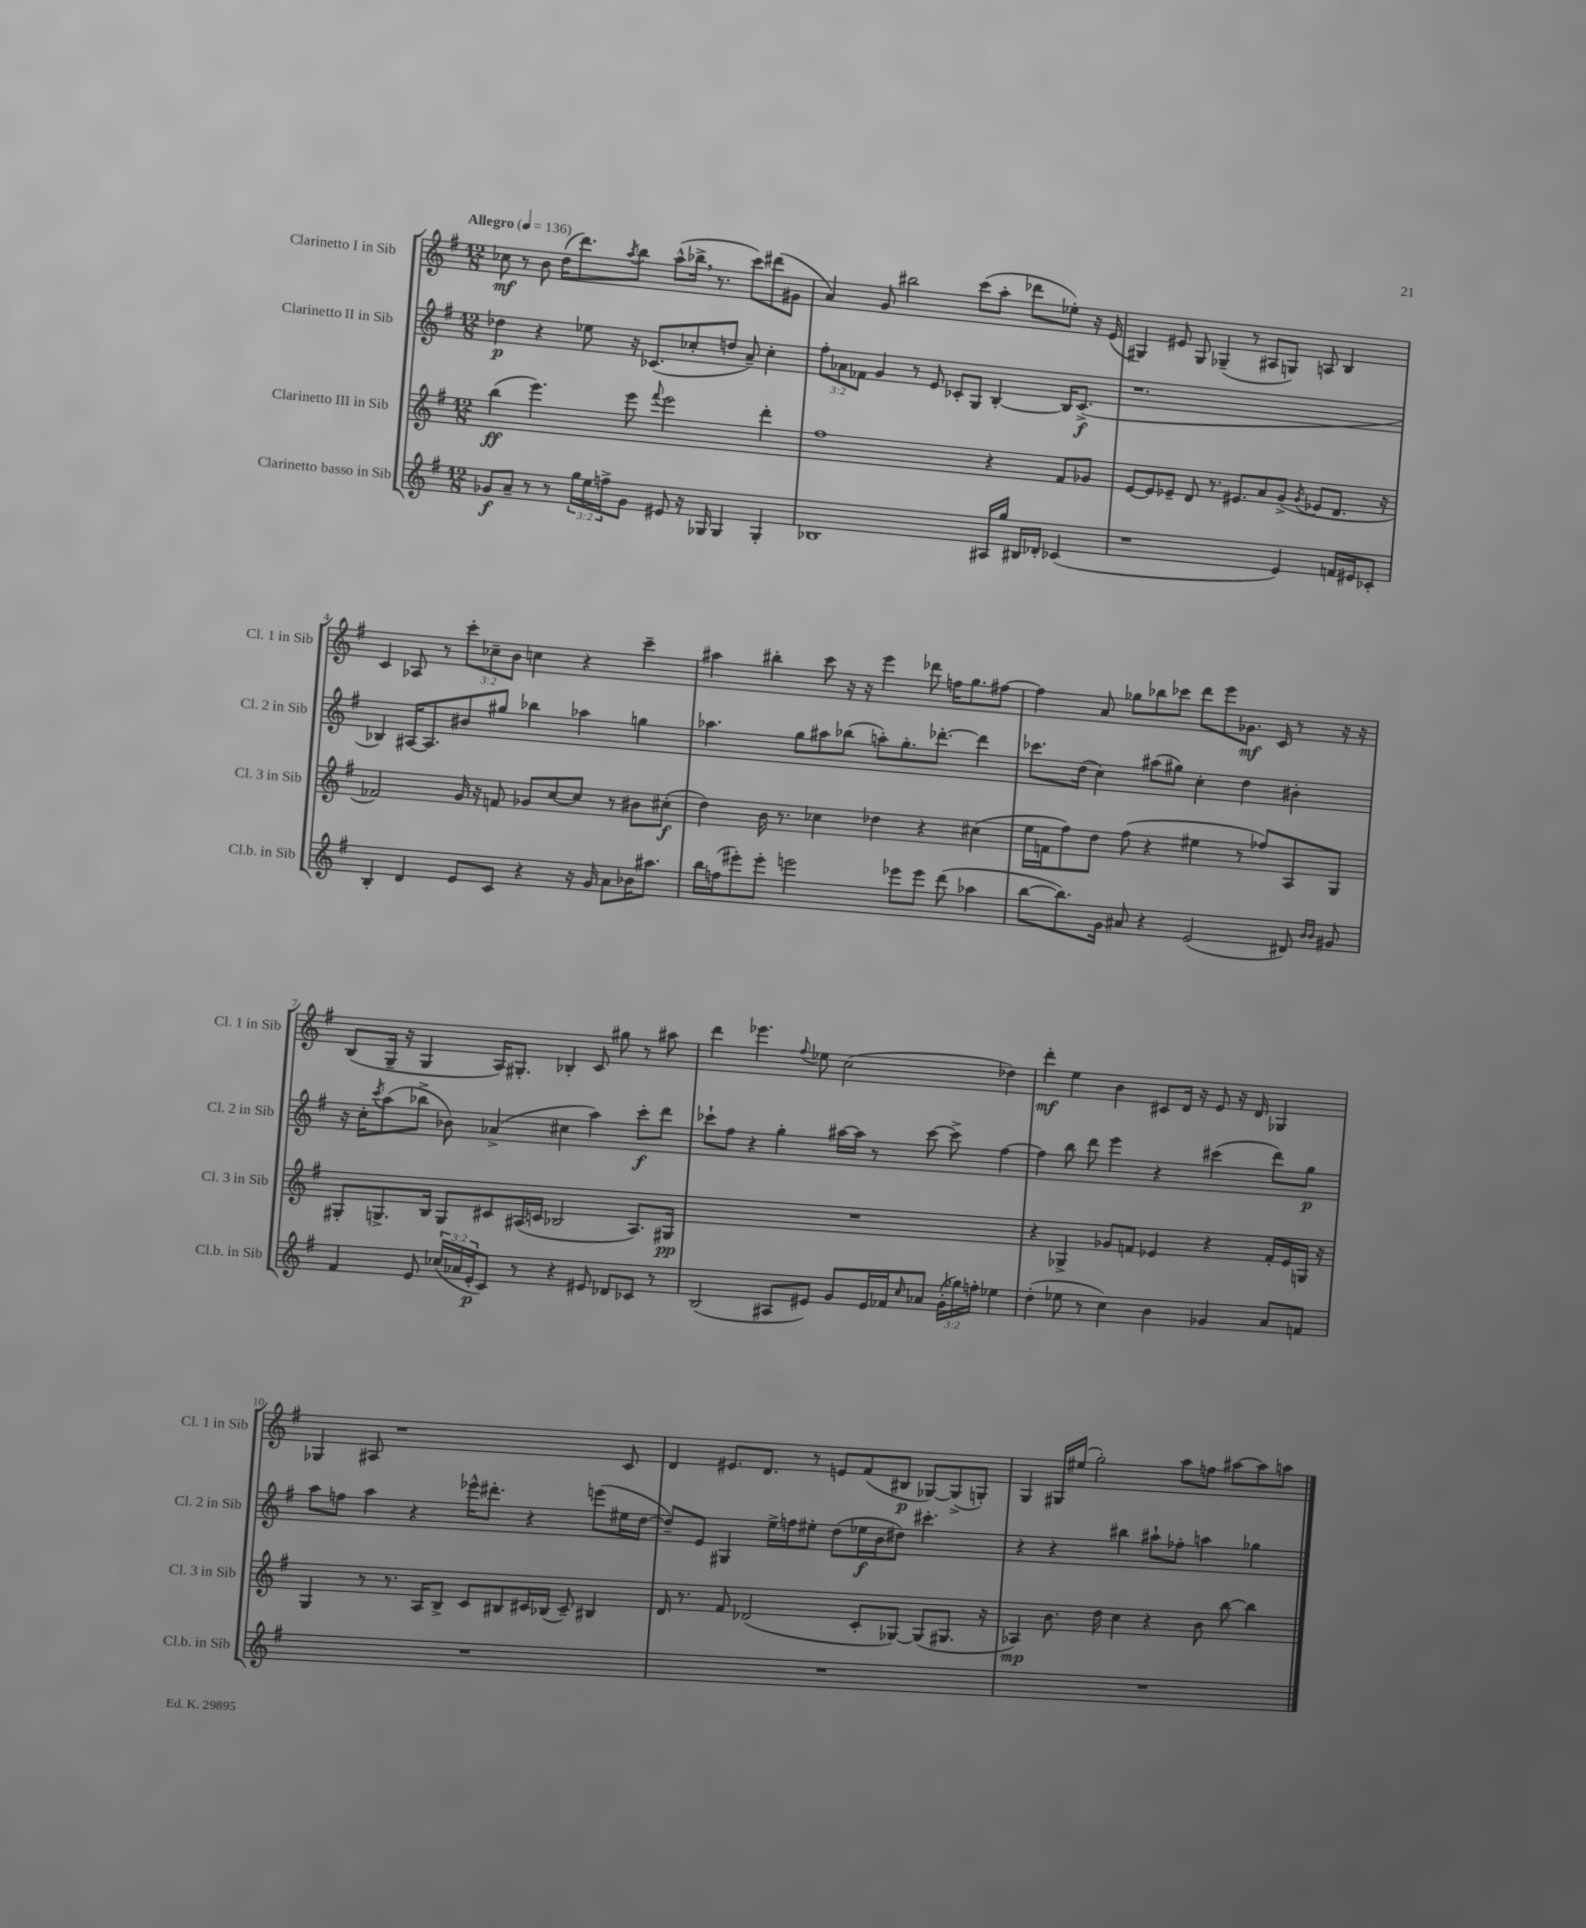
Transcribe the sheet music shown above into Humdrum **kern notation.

**kern	**kern	**kern	**kern
*staff4	*staff3	*staff2	*staff1
*clefG2	*clefG2	*clefG2	*clefG2
*k[f#]	*k[f#]	*k[f#]	*k[f#]
*M12/8	*M12/8	*M12/8	*M12/8
*MM136	*MM136	*MM136	*MM136
8g-	(4bb	4dd-	8cc-
8a~	.	.	8r
8r	4.eee)	4r	8b
8r	.	.	(16dd
.	.	.	8.ddd)
24gg	.	8ee-	.
24ee	.	.	.
24ff^	.	.	.
.	.	.	8qaa
8g-	8eee	16r	8bb
.	.	(8.c-	.
.	8qqfff#	.	.
8e#	2eee	.	(8aa^^
16r	.	8cc-'	16bb-^
16G-	.	.	8.r
4G-	.	8dd	.
.	.	8a~)	8ccc)
4G-'	4ddd'	4cc-'	(8ddd#
.	.	.	8g#
=	=	=	=
1B-	1ff#	12ff#'	4a)
.	.	12a-	.
.	.	12f-	.
.	.	4g	8g
.	.	.	2bb#
.	.	8r	.
.	.	8e	.
.	.	8c-'	.
.	.	8G	(8ccc
16A#	4r	[4B'	8aa'
16gg	.	.	.
16B#	.	.	8ddd-
16d-'	.	.	.
(4c-	8f#	16B]	8ee-')
.	.	(8.c-^	.
.	8g-	.	16r
.	.	.	(16e
=	=	=	=
1r	[8e	1.r	4G#)
.	8e]	.	.
.	8e-~	.	8e#
.	8d	.	8G#
.	8.r	.	(4G-~
.	8.e#	.	.
.	.	.	8r
.	8a	.	8A#
4e)	(8g^	.	8G)
.	8qg	.	.
.	8e-	.	8A
16f	8.d	.	4B
16e#	.	.	.
8c-'	.	.	.
.	16r	.	.
=	=	=	=
4B'	2f-)	4B-)	4c
4d	.	[16A#	8A-
.	.	8.A#]	.
.	.	.	8r
8e	16g	8b#	12ccc'
.	16r	.	.
.	.	.	12cc-~
8c	8f	8gg#	.
.	.	.	12b
4r	8g-	4bb-	4cc
.	[8cc	.	.
16r	8cc]	4aa-	4r
16g	.	.	.
8a	8r	.	.
16b-	8b#	4gg	4ccc~
8.aa#	.	.	.
.	(8cc#'	.	.
=	=	=	=
16bb	4dd)	4.aa-	4aa#
(16ff	.	.	.
8eee#')	.	.	.
8eee#'	16b	.	4bb#'
.	8.r	.	.
2eee	.	8gg	.
.	4cc-	8aa#	8ccc
.	.	(8bb-	16r
.	.	.	16r
.	4dd-	8aa')	4eee
8eee-	.	8.gg'	.
8eee-	4r	.	8ddd-
.	.	[8.ddd-'	.
(8ddd	.	.	16ff
.	.	.	8.gg
4aa-	(4cc#	4ddd-]	.
.	.	.	[8ff#
=	=	=	=
[8bb	16ee	8.ccc-	4ff#]
.	16f	.	.
8.bb])	8ff#)	.	.
.	.	(16dd	.
.	8dd	4cc)	8a
16g	.	.	.
8a#	(8ff#	.	8gg-
4r	4r	(8aa#	8bb-
.	.	8gg#)	8ccc-
(2e	4ee#	4cc'	8ddd
.	.	.	8eee
.	8r	4dd	8.g-
.	8ff-)	.	.
.	.	.	16c
8d#)	8A	4b#'	8r
16qqb	.	.	.
16qqb	.	.	.
8g#	8G	.	16r
.	.	.	16r
=	=	=	=
4f#	8G#'	16r	(8B
.	.	16cc'	.
.	.	8qccc	.
.	8.G^	(8aa	16G~
.	.	.	16r
8e	.	8bb-^	4G
.	16B	.	.
(24cc-	8G	8b-)	.
24a-	.	.	.
24e'	.	.	.
8c)	8c#	(4a-^	16A)
.	.	.	8.G#'
8r	(16A#	.	.
.	16c	.	.
4r	2B-	4cc#	4B-'
8e#	.	4aa)	8c
8d-	.	.	8gg#
8c-	8.A#)	8ccc'	8r
8r	.	8ddd	8aa#
.	16G#	.	.
=	=	=	=
(2B	1.r	8ccc-`	4ddd
.	.	8ff#	.
.	.	4r	4.eee-
8A#	.	4gg'	.
.	.	.	8qqff#
8e#)	.	.	8ee-
8g	.	[16aa#	(2cc
.	.	16aa#]	.
16e#	.	8r	.
16f-	.	.	.
16qqcc	.	.	.
8a-	.	[8ccc-	.
(24g'	.	8ccc-^]	.
24gg-)	.	.	.
24ff'	.	.	.
4ee-	.	[4ff#	4dd-)
=	=	=	=
(4dd'	4r	4ff#]	4ddd'
8ee-	4G-^	8bb	4ee
8r	.	8ddd	.
4cc)	8g-	4eee	4b
.	8f	.	.
4b	4e-	4r	8c#
.	.	.	16d
.	.	.	16r
4g-	4r	(4ccc#	8e
.	.	.	16r
.	.	.	16d
8a	16f'	8ddd)	4G-
.	16e-	.	.
8f	16G	8gg	.
.	16r	.	.
=	=	=	=
1.r	4G	8aa	4G-
.	.	8ff	.
.	8r	4aa	8A#
.	8.r	.	1r
.	.	4r	.
.	16A	.	.
.	8B^	.	.
.	8c	16eee-^^	.
.	.	8.ddd#'	.
.	8B#	.	.
.	16c#	4r	.
.	(16B-	.	.
.	8c#~)	.	.
.	4B#	(8eee	.
.	.	16ee#	8c
.	.	[16dd	.
=	=	=	=
1.r	16d	8dd~])	4d
.	8.r	.	.
.	.	8e	.
.	8f#	4G#	8.e#
.	(2d-	.	.
.	.	.	8.d
.	.	16ee^	.
.	.	16ff	.
.	.	8ee#'	8r
.	.	(8dd	8e
.	8c'	16ee-	(8f#
.	.	16b	.
.	[8G-)	8dd#)	8B#
.	(8G-]	4.ccc#'	[8G-)
.	8.G#	.	(8G-^]
.	.	.	8G')
.	16r	.	.
=	=	=	=
1.r	4A-)	4r	4G
.	8.b	4r	16G#
.	.	.	(16ee#
.	.	.	2gg')
.	16dd	.	.
.	4cc	4bb#	.
.	4r	8aa#`	.
.	.	8ff-'	8aa
.	8b	4aa	8ff
.	[8bb	.	[8aa#
.	4bb]	4gg-	8aa#]
.	.	.	8aa
==	==	==	==
*-	*-	*-	*-
